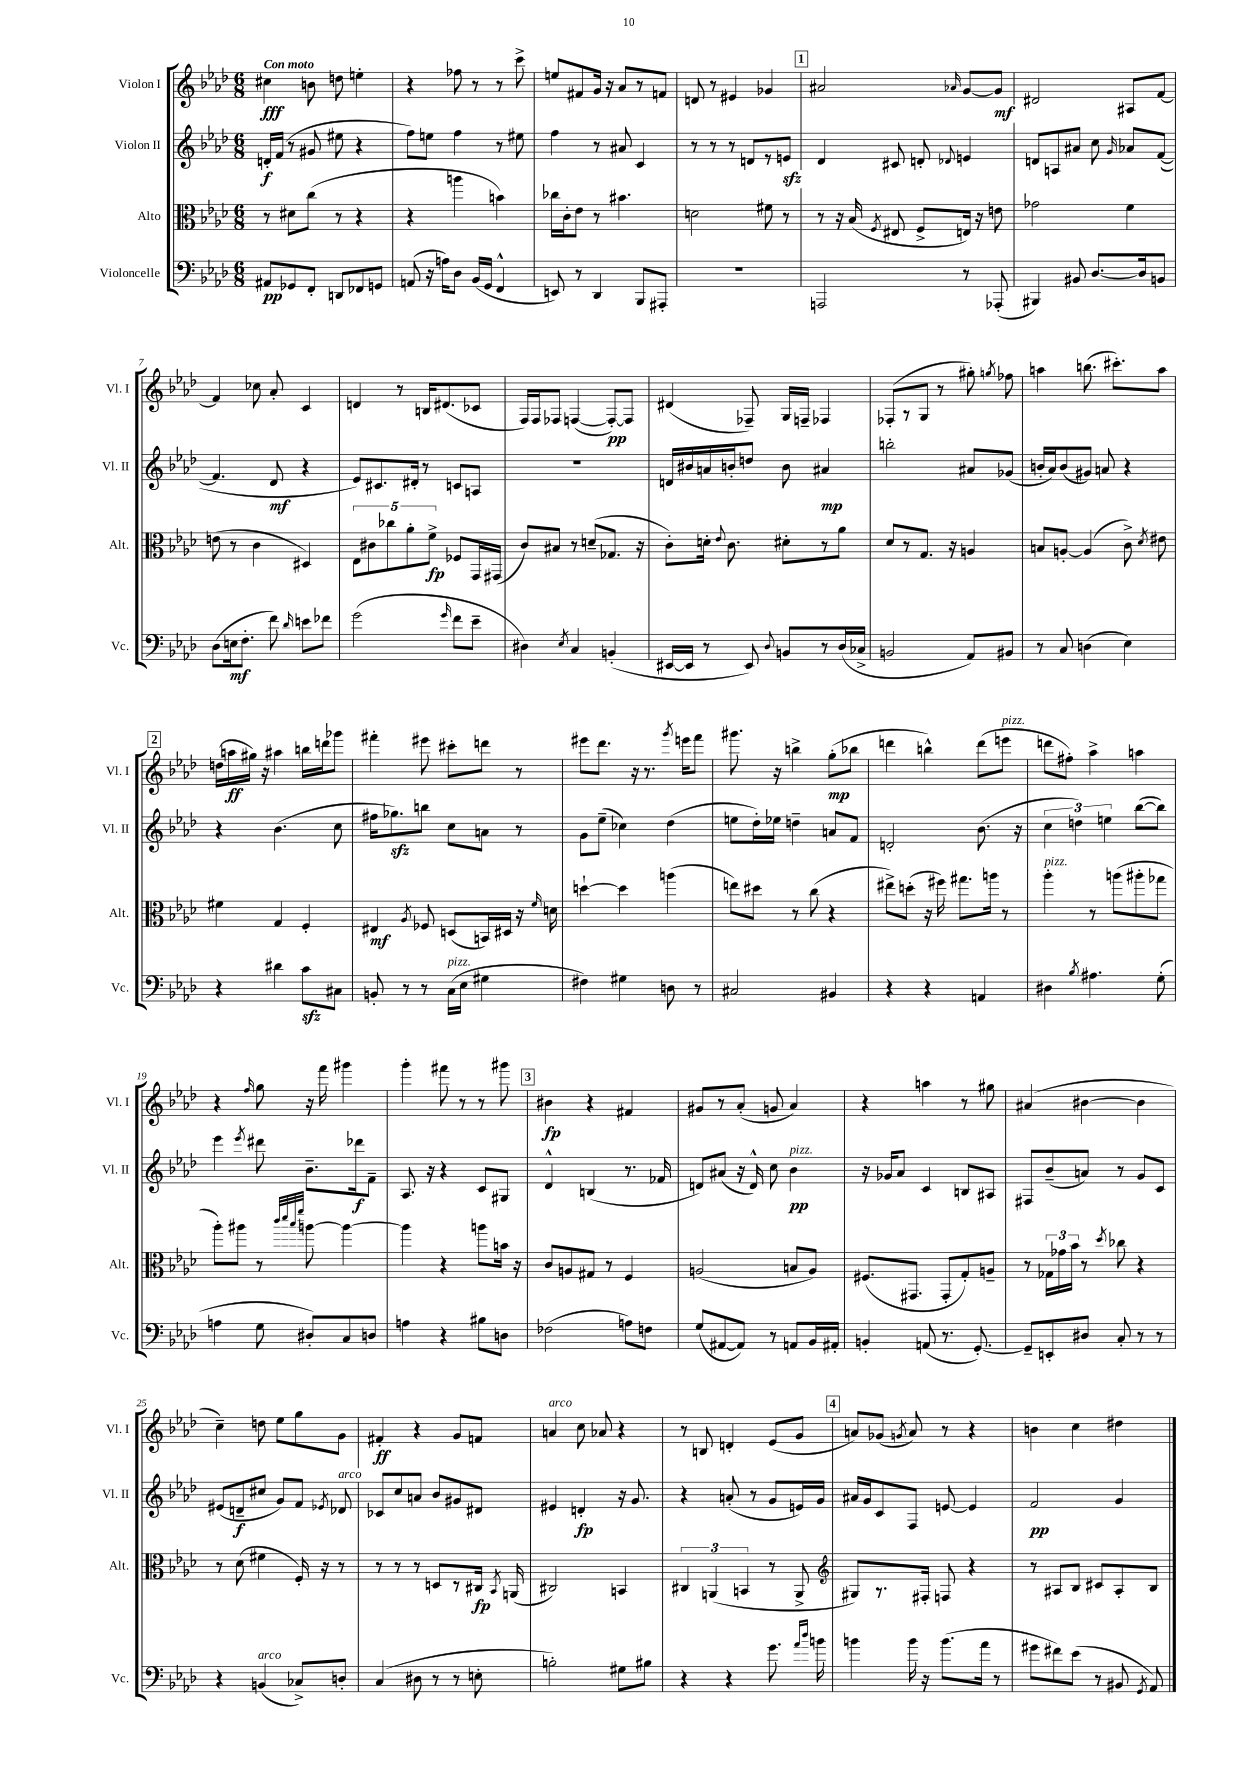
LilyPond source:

<<
\new StaffGroup <<
\new Staff = "s0" \with { instrumentName = "Violon I" shortInstrumentName = "Vl. I" } {
    \clef treble \key aes \major \numericTimeSignature \time 6/8 \tempo "Con moto"
    \autoBeamOff cis''4\fff b'8 d''8 e''4-. |
    r4 fes''8 r8 r8 c'''8-> |
    e''8[ fis'8 g'16] r16 aes'8[ r8 f'8] |
    d'8 r8 eis'4 ges'4 |
    \mark \markup { \box "1" } ais'2 \grace { aes'16 } g'8[~ g'8]\mf |
    dis'2 ais8[ f'8]~ |
    f'4 ces''8 aes'8-. c'4 |
    d'4 r8 b16[ dis'8.( ces'8] |
    f16[) f16 fes8] f4~( f8[~-.\pp) f8] |
    dis'4( fes8--) g16[ f16]-- fes4 |
    fes8[-.( r8 g8] r8 gis''8-.) \acciaccatura { g''8 } fes''8 |
    a''4 b''8.( cis'''8.[-.) a''8] |
    \mark \markup { \box "2" } d''16[( a''16\ff gis''16]) r16 ais''4 b''16[ d'''16 ges'''8] |
    fis'''4-. eis'''8 cis'''8[-. d'''8] r8 |
    eis'''8[ des'''8.] r16 r8. \acciaccatura { g'''8 } e'''16[ f'''8] |
    gis'''8. r16 b''4-> g''8[-.\mp( bes''8] |
    d'''4 b''4-^) d'''8[( e'''8]^\markup { \italic "pizz." } |
    d'''8[ fis''8]-.) aes''4-> a''4 |
    r4 \grace { f''16 } g''8 r16 f'''16 gis'''4 |
    g'''4-. fis'''8 r8 r8 gis'''8 |
    \mark \markup { \box "3" } bis'4\fp r4 fis'4 |
    gis'8[ r8 aes'8]-.( g'8 aes'4) |
    r4 a''4 r8 gis''8 |
    ais'4( bis'4~ bis'4 |
    c''4--) d''8 ees''8[ g''8 g'8] |
    fis'4-.\ff r4 g'8[ f'8] |
    a'4^\markup { \italic "arco" } c''8 aes'8 r4 |
    r8 b8 d'4-. ees'8[( g'8] |
    \mark \markup { \box "4" } a'8[) ges'8]( \acciaccatura { g'8 } a'8) r8 r4 |
    b'4 c''4 dis''4 \bar "|." |
}
\new Staff = "s1" \with { instrumentName = "Violon II" shortInstrumentName = "Vl. II" } {
    \clef treble \key aes \major \numericTimeSignature \time 6/8
    \autoBeamOff d'16[-.\f f'16]( r8 gis'8 eis''8 r4 |
    f''8[) e''8] f''4 r8 eis''8 |
    f''4 r8 ais'8 c'4 |
    r8 r8 r8 d'8[ r8 e'8]\sfz |
    \mark \markup { \box "1" } des'4 cis'8 d'8-. \appoggiatura { des'8 } e'4 |
    d'8[ a8 ais'8] c''8 \grace { g'16 } aes'8[ f'8]~( |
    f'4. des'8\mf r4 |
    ees'8[) cis'8. dis'16]-. r8 c'8[ a8] |
    R2. |
    d'16[ bis'16 a'16 b'16-. d''8] b'8 ais'4\mp |
    b''2-. ais'8[ ges'8]( |
    b'16[-. aes'16) b'8( gis'8]) a'8 r4 |
    \mark \markup { \box "2" } r4 bes'4.( c''8 |
    fis''16[ ges''8.\sfz) b''8] c''8[ a'8] r8 |
    g'8[ ees''8]--( ces''4) des''4( |
    e''8[ des''16-.) ees''16] d''4-- a'8[ f'8] |
    d'2-. bes'8.( r16 |
    \tuplet 3/2 { c''4 d''4) e''4 } bes''8[~( bes''8]) |
    ees'''4 \acciaccatura { ees'''8 } dis'''8 bes'8.[-- des'''16\f f'8]-- |
    aes8. r16 r4 c'8[ gis8] |
    \mark \markup { \box "3" } des'4-^ b4( r8. fes'16 |
    d'8[) ais'8]( r16 d'16-^) c''8 bes'4\pp^\markup { \italic "pizz." } |
    r16 ges'16[ aes'8] c'4 b8[ ais8] |
    fis8[ bes'8--( a'8]) r8 g'8[ c'8] |
    eis'8[( d'8--\f cis''8] g'8[) f'8] \acciaccatura { ees'8 } des'8^\markup { \italic "arco" } |
    ces'8[ c''8 a'8] bes'8[ gis'8 dis'8] |
    eis'4 d'4-.\fp r16 g'8. |
    r4 a'8-.( r8 g'8[ e'16) g'16] |
    \mark \markup { \box "4" } ais'16[ g'16 c'8 f8] e'8~ e'4 |
    f'2\pp g'4 \bar "|." |
}
\new Staff = "s2" \with { instrumentName = "Alto" shortInstrumentName = "Alt." } {
    \clef alto \key aes \major \numericTimeSignature \time 6/8
    \autoBeamOff r8 dis'8[ c''8]( r8 r4 |
    r4 a''4 b'4) |
    ces''16[ c'16-. ees'8] r8 bis'4. |
    d'2 fis'8 r8 |
    \mark \markup { \box "1" } r8 r16 bes16( \acciaccatura { f8 } eis8 f8[-> e16]) r16 e'8 |
    ges'2 f'4 |
    e'8( r8 c'4 dis4) |
    \tuplet 5/4 { ees8[ cis'8 ces''8 aes'8-. f'8]->\fp } fes8[ g,16 gis,16]( |
    c'8[) bis8] r8 d'8[--( ges8.] r16 |
    c'8[-.) d'16]-. \appoggiatura { ees'8 } c'8. dis'8[-. r8 aes'8] |
    des'8[ r8 g8.] r16 a4 |
    b8[ a8]~-. a4( c'8->) \acciaccatura { des'8 } eis'8 |
    \mark \markup { \box "2" } fis'4 g4 f4-. |
    eis4\mf \acciaccatura { aes8 } fes8 d8[( b,16) dis16] r16 \grace { f'16 } d'16 |
    d''4~-! d''4 a''4( |
    e''8[) dis''8] r8 c''8( r4 |
    eis''8[->) d''8]-.( r16 fis''16) gis''8.[ a''16] r8 |
    aes''4-.^\markup { \italic "pizz." } r8 a''8[( ais''8-. ges''8] |
    aes''8[-.) ais''8] r8 \grace { c'''32[ des'''32 bes''32 f'''32] } a''8~ a''4~ |
    a''4 r4 a''8[ b'16] r16 |
    \mark \markup { \box "3" } c'8[ a8 gis8] r8 f4 |
    a2( b8[ a8]) |
    fis8.[( gis,8.] gis,8[-. g8-.) a8]-- |
    r8 \tuplet 3/2 { ges16[ ges'16 bes'16] } r8 \acciaccatura { des''8 } ces''8 r4 |
    r8 des'8( fis'4 f16-.) r16 r8 |
    r8 r8 r8 d8[ r8 cis16]\fp \acciaccatura { bes,8 } a,16( |
    cis2) b,4 |
    \tuplet 3/2 { cis4 a,4( b,4 } r8 a,8-> |
    \mark \markup { \box "4" } \clef treble gis8[) r8. fis16]-. f8 r4 |
    r8 ais8[ bes8] cis'8[ ais8-. bes8] \bar "|." |
}
\new Staff = "s3" \with { instrumentName = "Violoncelle" shortInstrumentName = "Vc." } {
    \clef bass \key aes \major \numericTimeSignature \time 6/8
    \autoBeamOff ais,8[\pp ges,8 f,8]-. d,8[ fes,8 g,8] |
    a,8( r16 a16[) des8] bes,16[( g,16] f,4-^ |
    e,8) r8 des,4 bes,,8[ ais,,8]-. |
    R2. |
    \mark \markup { \box "1" } a,,2 r8 aes,,8-.( |
    bis,,4) bis,8 des8.[~ des16 b,8] |
    des8[( e16\mf f8.]-. f'8) \grace { des'16 } e'8[ fes'8] |
    g'2( \grace { g'16 } f'8[ ees'8]-- |
    dis4) \acciaccatura { ees8 } c4 b,4-.( |
    eis,16[~ eis,16] r8 eis,8) \appoggiatura { des8 } b,8[ r8 des16( ces16]-> |
    b,2 aes,8[) bis,8] |
    r8 c8 d4( ees4) |
    \mark \markup { \box "2" } r4 dis'4 c'8[\sfz cis8] |
    b,8-. r8 r8 c16[^\markup { \italic "pizz." }( ees16] gis4 |
    fis4) gis4 d8 r8 |
    cis2 bis,4 |
    r4 r4 a,4 |
    dis4 \acciaccatura { bes8 } ais4. g8-.( |
    a4 g8 dis8[-.) c8 d8] |
    a4 r4 bis8[ d8] |
    \mark \markup { \box "3" } fes2( a8[) f8] |
    g8[( ais,8~ ais,8]) r8 a,8[ bes,16 ais,16]-. |
    b,4-. a,8( r8. g,8.~-.) |
    g,8[-- e,8-. dis8] c8-. r8 r8 |
    r4 b,4^\markup { \italic "arco" }( ces8[->) d8]-. |
    c4( dis8 r8 r8 e8-. |
    b2-.) gis8[ bis8] |
    r4 r4 g'8. \grace { aes'16[ des''16] } b'16 |
    \mark \markup { \box "4" } b'4 b'16 r16 b'8.[( aes'16] r8 |
    gis'8[ fis'8) ees'8]( r8 bis,8 \acciaccatura { g,8 } aes,8) \bar "|." |
}
>>
>>
